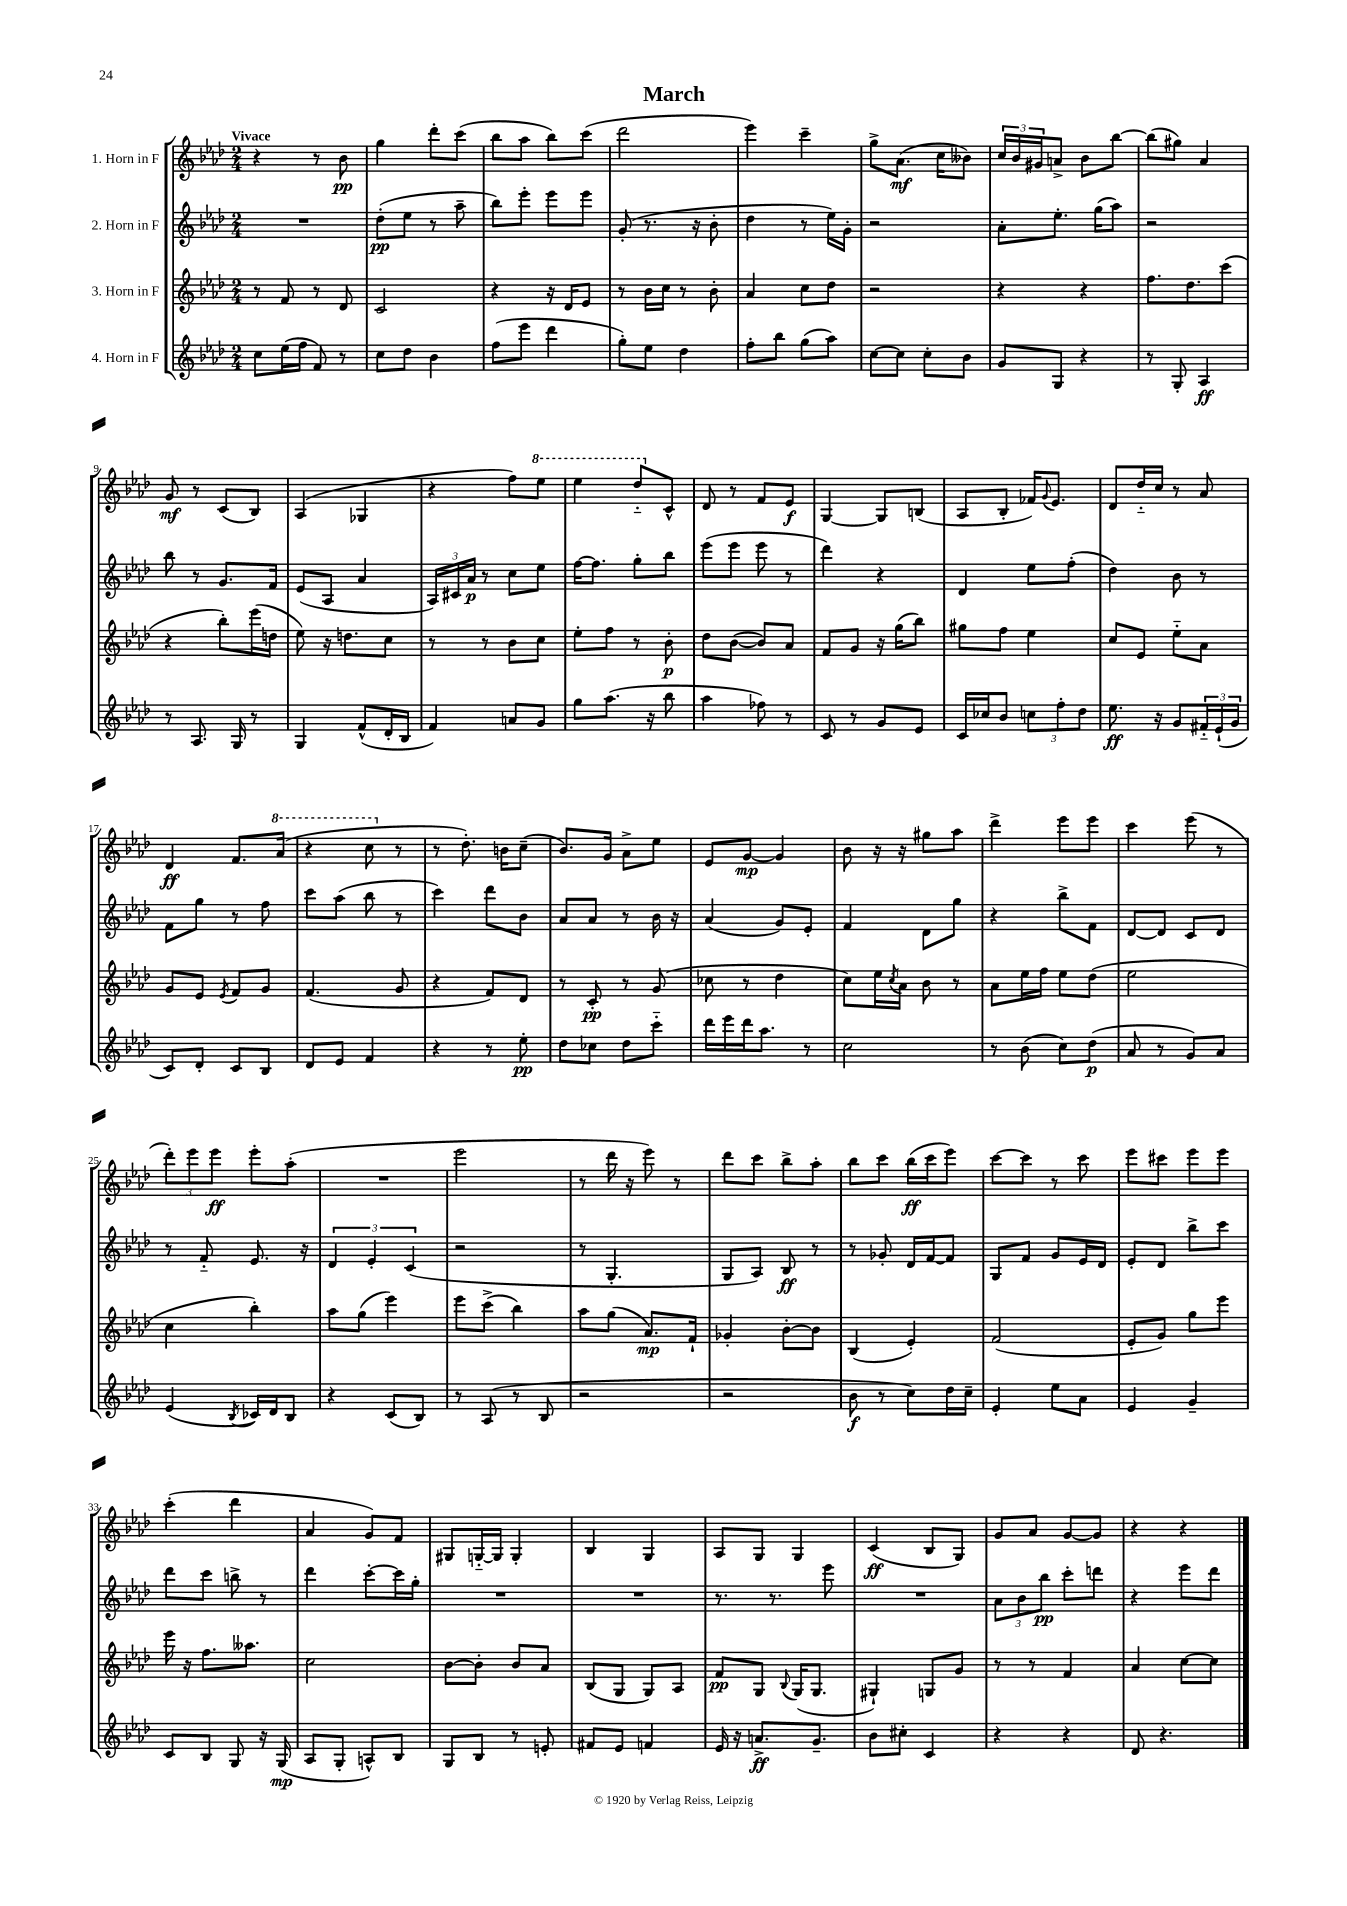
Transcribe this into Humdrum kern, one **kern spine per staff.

**kern	**kern	**kern	**kern
*staff4	*staff3	*staff2	*staff1
*clefG2	*clefG2	*clefG2	*clefG2
*k[b-e-a-d-]	*k[b-e-a-d-]	*k[b-e-a-d-]	*k[b-e-a-d-]
*M2/4	*M2/4	*M2/4	*M2/4
8cc	8r	2r	4r
(16ee-	8f	.	.
16ff	.	.	.
8f)	8r	.	8r
8r	8d-	.	8b-
=	=	=	=
8cc	2c	(8dd-'	4gg
8dd-	.	8ee-	.
4b-	.	8r	8ddd-'
.	.	8aa-~	(8ccc
=	=	=	=
(8ff	4r	8bb-)	8bb-
8eee-	.	8eee-'	8aa-
4ddd-	16r	8eee-	8bb-)
.	16d-	.	.
.	8e-	8eee-	(8ccc
=	=	=	=
8gg')	8r	(8g'	2ddd-
8ee-	16b-	8.r	.
.	16cc	.	.
4dd-	8r	.	.
.	.	16r	.
.	8b-'	8b-'	.
=	=	=	=
8ff'	4a-	4dd-	4eee-)
8bb-	.	.	.
(8gg	8cc	8r	4ccc~
8aa-)	8dd-	16ee-)	.
.	.	16g'	.
=	=	=	=
[8cc	2r	2r	8gg^
8cc]	.	.	(8.a-
8cc'	.	.	.
.	.	.	16cc
8b-	.	.	8b--)
=	=	=	=
8g	4r	8a-'	24cc
.	.	.	24b-
.	.	.	24g#
8G	.	8.ee-'	8a^
4r	4r	.	8b-
.	.	(16gg	.
.	.	8aa-)	[8bb-
=	=	=	=
8r	8.ff	2r	(8bb-]
8G'	.	.	8gg#)
.	8.dd-	.	.
4A-	.	.	4a-
.	(8ccc	.	.
=	=	=	=
8r	4r	8bb-	8g
8.A-	.	8r	8r
.	8bb-')	8.g	(8c
16G	.	.	.
8r	(16eee-	.	8B-)
.	16dd	16f	.
=	=	=	=
4G	8ee-)	(8e-	(4A-
.	16r	8A-	.
.	8.dd	.	.
(8f^^	.	4a-	4G-
16d-'	8cc	.	.
16B-	.	.	.
=	=	=	=
4f)	8r	24A-)	4r
.	.	24c#	.
.	.	24a-	.
.	8r	8r	.
8a	8b-	8cc	8ff)
8g	8cc	8ee-	8eee-
=	=	=	=
8gg	8ee-'	[16ff	4eee-
.	.	8.ff]	.
(8.aa-	8ff	.	.
.	8r	8gg'	8ddd-'~
16r	.	.	.
8bb-	8b-'	8bb-	8c^^
=	=	=	=
4aa-	8dd-	(8eee-	8d-
.	([8b-	8eee-	8r
8ff-)	8b-])	8eee-	8f
8r	8a-	8r	8e-
=	=	=	=
8c	8f	4ddd-)	[4G
8r	8g	.	.
8g	16r	4r	8G]
.	(16gg	.	.
8e-	8bb-)	.	(8B
=	=	=	=
16c	8gg#	4d-	8A-
16cc-	.	.	.
8b-	8ff	.	8B-'
12cc	4ee-	8ee-	16f-)
.	.	.	8qqg
.	.	.	8.e-
12ff'	.	.	.
.	.	(8ff'	.
12dd-	.	.	.
=	=	=	=
8.ee-	8cc	4dd-)	8d-
.	8e-	.	16dd-'~
16r	.	.	16cc
8g	8ee-'~	8b-	8r
24f#'~	8a-	8r	8a-
(24e-`	.	.	.
24g	.	.	.
=	=	=	=
8c)	8g	8f	4d-
8d-'	8e-	8gg	.
.	8qe-	.	.
8c	8f	8r	8.f
8B-	8g	8ff	.
.	.	.	(16aa-
=	=	=	=
8d-	(4.f	8ccc	4r
8e-	.	(8aa-	.
4f	.	8bb-	8ccc
.	8g	8r	8r
=	=	=	=
4r	4r	4ccc)	8r
.	.	.	8.dd-')
8r	8f)	8ddd-	.
.	.	.	16b
8ee-'	8d-	8b-	(8cc~
=	=	=	=
8dd-	8r	8a-	8.b-)
8cc-	8c'	8a-	.
.	.	.	16g
8dd-	8r	8r	8a-^
8ccc'~	(8g	16b-	8ee-
.	.	16r	.
=	=	=	=
16ddd-	8cc-	(4a-	8e-
16eee-	.	.	.
16ddd-	8r	.	[8g
8.aa-	.	.	.
.	4dd-	8g)	4g]
8r	.	8e-'	.
=	=	=	=
2cc	8cc)	4f	8b-
.	16ee-	.	16r
.	8qcc	.	.
.	16a-	.	16r
.	8b-	8d-	8gg#
.	8r	8gg	8aa-
=	=	=	=
8r	8a-	4r	4ddd-^
(8b-	16ee-	.	.
.	16ff	.	.
8cc)	8ee-	8bb-^	8eee-
(8dd-	(8dd-	8f	8eee-
=	=	=	=
8a-	2ee-	[8d-	4ccc
8r	.	8d-]	.
8g)	.	8c	(8eee-
8a-	.	8d-	8r
=	=	=	=
(4e-	4cc	8r	12ddd-')
.	.	.	12eee-
.	.	8f'~	.
.	.	.	12eee-
8qB-	.	.	.
16c-)	4bb-')	8.e-	8eee-'
16d-	.	.	.
8B-	.	.	(8aa-'
.	.	16r	.
=	=	=	=
4r	8aa-	6d-	2r
.	(8gg	.	.
.	.	6e-'	.
(8c	4eee-)	.	.
.	.	(6c	.
8B-)	.	.	.
=	=	=	=
8r	8eee-	2r	2eee-
(8A-	(8ccc^	.	.
8r	4bb-)	.	.
8B-	.	.	.
=	=	=	=
2r	8aa-	8r	8r
.	(8gg	4.G'	16ddd-
.	.	.	16r
.	8.a-)	.	8eee-)
.	.	.	8r
.	16f`	.	.
=	=	=	=
2r	4g-'	8G	8ddd-
.	.	8A-)	8ccc
.	[8b-'	8B-	8bb-^
.	8b-]	8r	8aa-'
=	=	=	=
8b-	(4B-	8r	8bb-
8r	.	8g-'	8ccc
8cc)	4e-')	16d-	(16bb-
.	.	[16f	16ccc
16dd-	.	8f]	8eee-)
16cc~	.	.	.
=	=	=	=
4e-'	(2f	8G	[8ccc
.	.	8f	8ccc]
8ee-	.	8g	8r
8a-	.	16e-	8ccc
.	.	16d-	.
=	=	=	=
4e-	8e-'	8e-'	8eee-
.	8g)	8d-	8ccc#
4g~	8gg	8bb-^	8eee-
.	8eee-	8ccc	8eee-
=	=	=	=
8c	16eee-	8ddd-	(4ccc'
.	16r	.	.
8B-	8.ff	8ccc	.
8G	.	8bb^	4ddd-
.	8.aa--	.	.
16r	.	8r	.
(16G	.	.	.
=	=	=	=
8A-	2cc	4ddd-	4a-
8G'	.	.	.
8A^^)	.	[8ccc'	8g)
8B-	.	16ccc]	8f
.	.	16gg'	.
=	=	=	=
8G	[8b-	2r	8G#
8B-	8b-']	.	[16G'~
.	.	.	16G]
8r	8b-	.	4G'
8e'	8a-	.	.
=	=	=	=
8f#	(8B-	2r	4B-
8e-	8G	.	.
4f	8G)	.	4G
.	8A-	.	.
=	=	=	=
16e-	8f	8.r	8A-
16r	.	.	.
8.a^	8G	.	8G
.	.	8.r	.
.	8qqB-	.	.
.	(16G	.	4G
8.g~	8.G	.	.
.	.	8eee-	.
=	=	=	=
8b-	4G#`)	2r	(4c
8cc#'	.	.	.
4c	8G	.	8B-
.	8g	.	8G)
=	=	=	=
4r	8r	12a-	8g
.	.	12b-	.
.	8r	.	8a-
.	.	12bb-	.
4r	4f	8ccc'	[8g
.	.	8ddd	8g]
=	=	=	=
8d-	4a-	4r	4r
4.r	.	.	.
.	[8cc	8eee-	4r
.	8cc]	8ddd-	.
==	==	==	==
*-	*-	*-	*-
